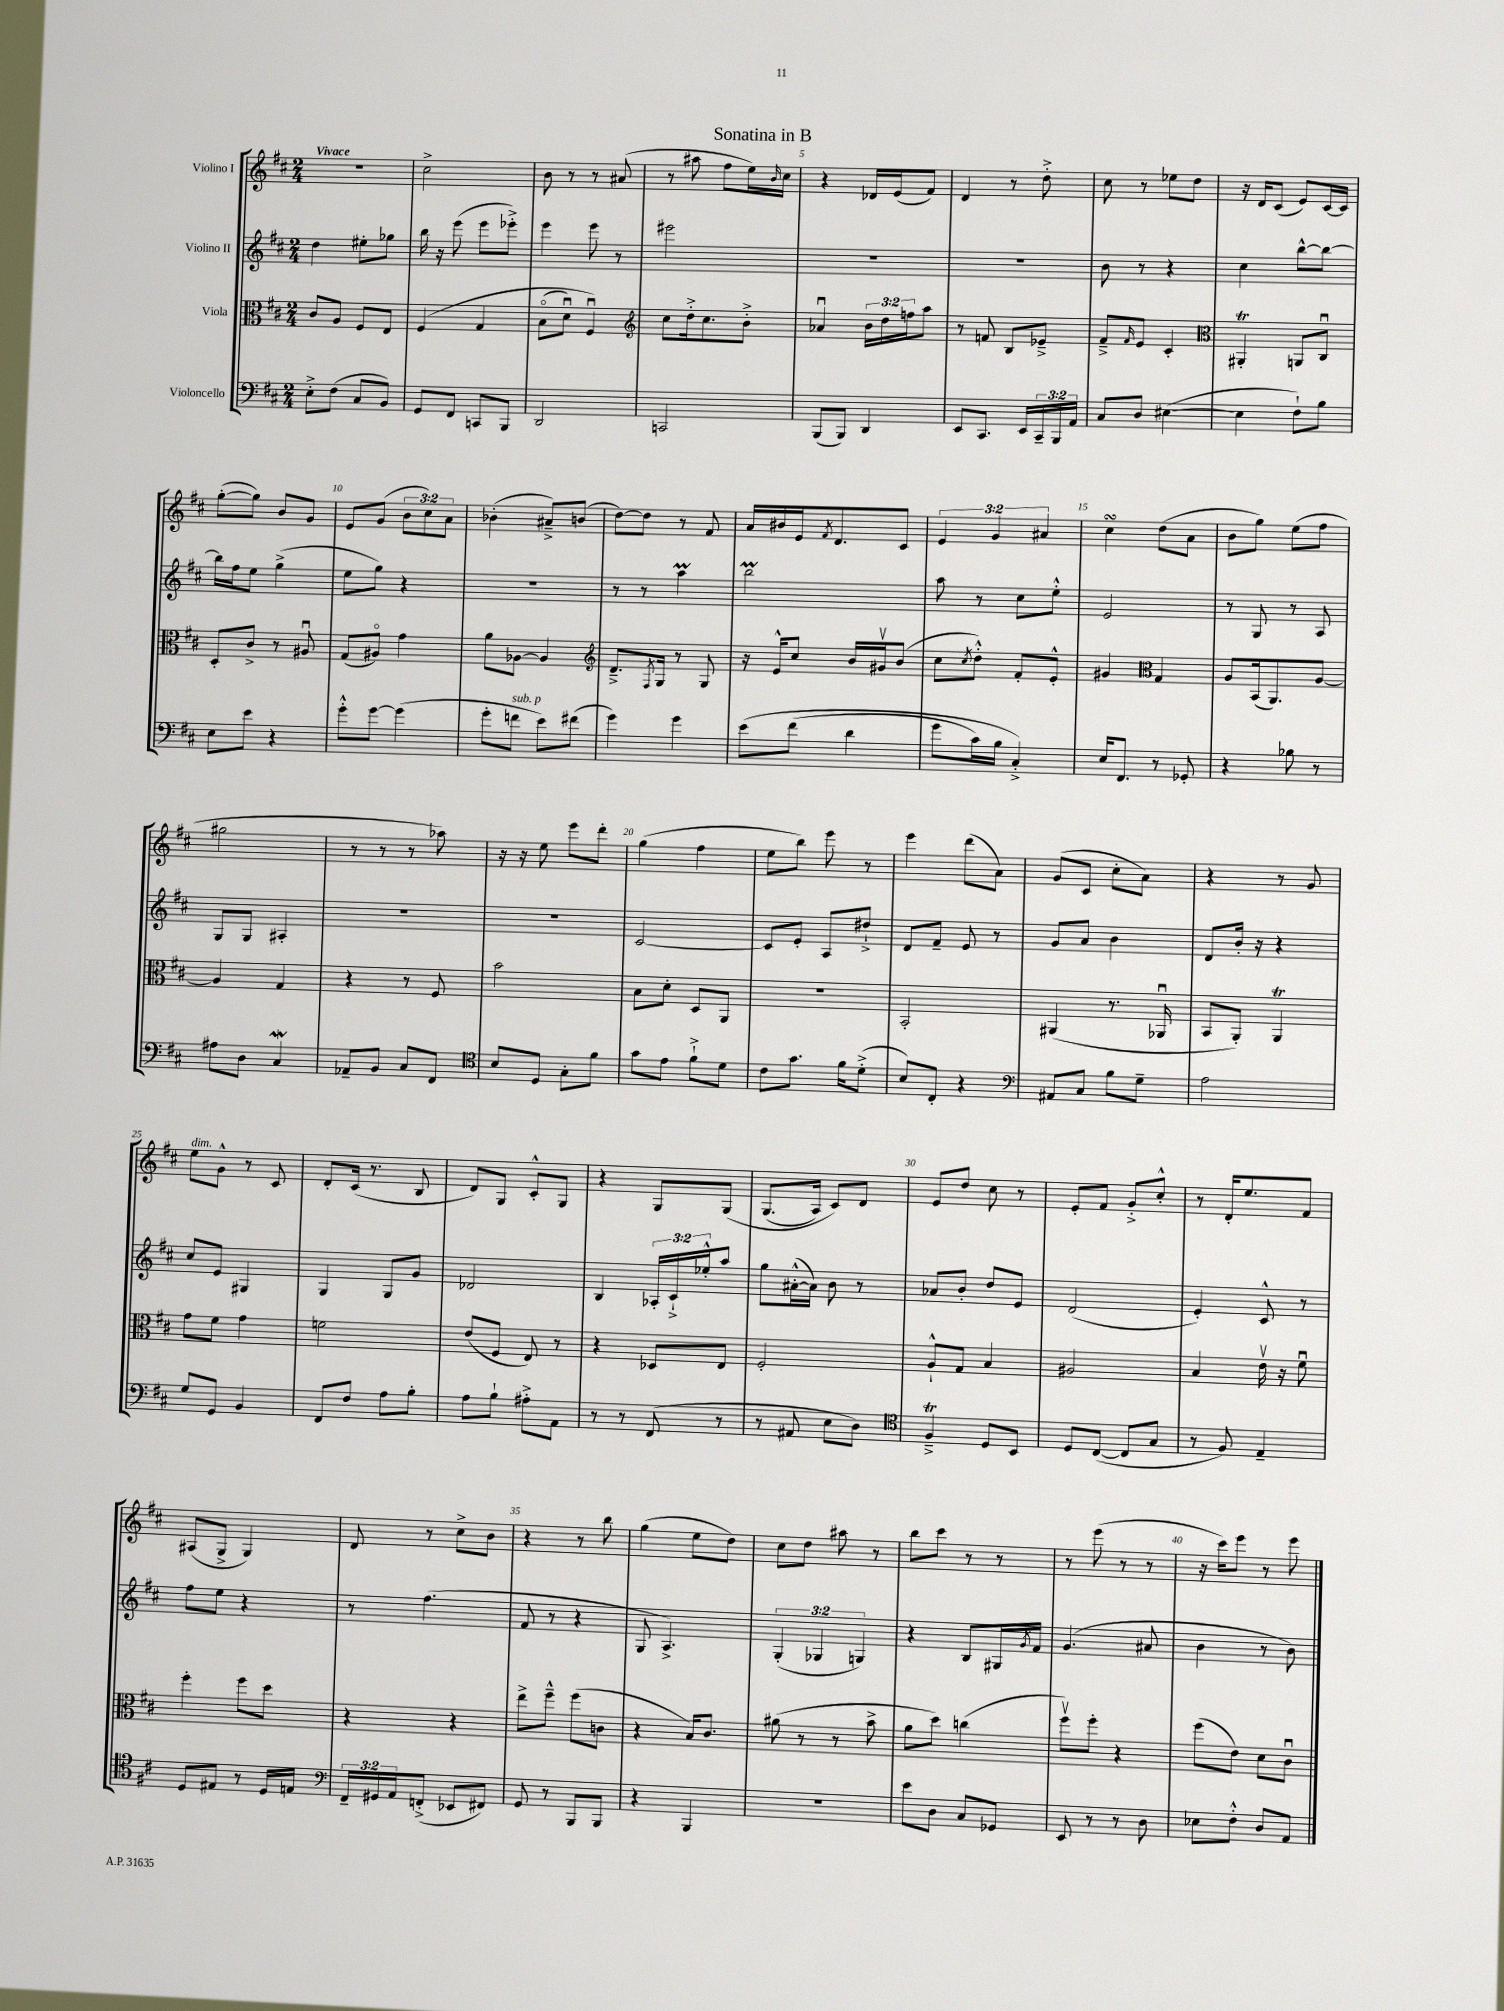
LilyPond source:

\header { title = "Sonatina in B" }
<<
\new StaffGroup <<
\new Staff = "s0" \with { instrumentName = "Violino I" } {
    \clef treble \key d \major \numericTimeSignature \time 2/4 \override Staff.TupletNumber.text = #tuplet-number::calc-fraction-text \tempo "Vivace"
    r2 |
    cis''2-> |
    b'8 r8 r8 ais'8( |
    r8 ais''8 fis''8 e''16) \grace { b'16 } cis''16 |
    r4 des'16 e'16( fis'8) |
    d'4 r8 d''8-.-> |
    cis''8 r8 ees''8 d''8 |
    r16 d'16 cis'8( e'8) cis'16~ cis'16 |
    g''8~-.( g''8) b'8 g'8 |
    e'8 g'8( \tuplet 3/2 { b'8 cis''8) a'8 } |
    bes'4-.( ais'8--->) b'8( |
    d''8~) d''8 r8 fis'8 |
    a'16 bis'16 e'16 \acciaccatura { fis'8 } d'8. cis'8 |
    \tuplet 3/2 { e'4 g'4 ais'4 } |
    cis''4\turn d''8( a'8 |
    b'8 g''8) e''8( fis''8 |
    gis''2 |
    r8 r8 r8 aes''8) |
    r16 r16 e''8 e'''8 d'''8-. |
    g''4( fis''4 |
    e''8 b''8) e'''8 r8 |
    e'''4 d'''8( a'8) |
    g'8( cis'8 cis''8-. a'8) |
    r4 r8 g'8 |
    e''8^\markup { \italic "dim." } g'8-^ r8 cis'8 |
    d'8-. cis'16( r8. b8 |
    d'8) g8 cis'8-.-^ g8 |
    r4 g8 g8\( |
    g8.( a16) cis'8\) d'8 |
    e'8 d''8 cis''8 r8 |
    e'8-. fis'8 g'8-.-> cis''8-.-^ |
    r8 d'16-. e''8. fis'8 |
    ais8( g8-> g4) |
    d'8 r8 cis''8-> b'8 |
    r4 r8 b''8 |
    g''4( e''8 d''8) |
    cis''8 d''8 ais''8 r8 |
    b''8 cis'''8 r8 r8 |
    r8 e'''8( r8 r8 |
    r16 cis'''16) e'''8 r8 e'''8 \bar "|." |
}
\new Staff = "s1" \with { instrumentName = "Violino II" } {
    \clef treble \key d \major \numericTimeSignature \time 2/4 \override Staff.TupletNumber.text = #tuplet-number::calc-fraction-text
    d''4 eis''8-. ges''8 |
    b''16 r16 e'''8( e'''8 ees'''8-.->) |
    e'''4 e'''8 r8 |
    eis'''2 |
    R2 |
    R2 |
    b'8 r8 r4 |
    cis''4 b''8~-^ b''8~ |
    b''16 fis''16 e''8 g''4->( |
    e''8 g''8) r4 |
    R2 |
    r8 r8 a''4\prall |
    b''2\prall |
    a''8 r8 cis''8 e''8-.-^ |
    e'2 |
    r8 g8 r8 a8 |
    g8 g8 ais4-. |
    r2 |
    R2 |
    cis'2~ |
    cis'8 e'8-. a8 dis''8-!-> |
    d'8 fis'8-- e'8 r8 |
    g'8 a'8 b'4 |
    d'8 b'16-. r16 r4 |
    cis''8 e'8 gis4 |
    g4 g8 g'8 |
    des'2 |
    b4 \tuplet 3/2 { aes16-. cis'16-!-> ees''16-.-^ } a''8 |
    g''8 ais'16~-.-^( ais'16) b'8 r8 |
    aes'8 b'8-. d''8 e'8 |
    d'2( |
    e'4-.) cis'8-^ r8 |
    fis''8 e''8 r4 |
    r8 fis''4.( |
    fis'8 r8 r4 |
    g8 a4.->) |
    \tuplet 3/2 { g4-.( ges4 g4) } |
    r4 b8 gis16 \acciaccatura { g'8 } fis'16 |
    g'4.( ais'8 |
    b'4 r8 b'8) \bar "|." |
}
\new Staff = "s2" \with { instrumentName = "Viola" } {
    \clef alto \key d \major \numericTimeSignature \time 2/4 \override Staff.TupletNumber.text = #tuplet-number::calc-fraction-text
    cis'8 a8 fis8 e8 |
    fis4\( g4 |
    b8\flageolet( d'8\downbow) fis4\downbow\) |
    \clef treble cis''8 d''16-.-> cis''8. b'8-.-> |
    aes'4\downbow \tuplet 3/2 { b'16 d''16 f''16 } a''8 |
    r8 f'8 b8 ees'8---> |
    fis'8---> \grace { fis'16 } e'8 cis'4-. |
    \clef alto ais,4-.\trill a,8 cis8\downbow |
    d8-. cis'8-> r8 ais8\downbow |
    g8( ais8\flageolet) g'4 |
    a'8 aes8~ aes4 |
    \clef treble d'8.---> \acciaccatura { fis8 } g16 r8 g8 |
    r16 e'16-^ cis''8 b'16 gis'16\upbow b'8( |
    cis''8 \acciaccatura { cis''8 } d''8-.-^) fis'8-. e'8-.-^ |
    gis'4 \clef alto g4 |
    a8 b,16( a,8.) a8~ |
    a4 g4 |
    r4 r8 fis8 |
    b'2 |
    b8 d'8-. d8 a,8 |
    R2 |
    b,2-. |
    ais,4( r8. aes,16\downbow |
    b,8 a,8-.) a,4\trill |
    g'8 fis'8 g'4 |
    f'2 |
    e'8( fis8 e8) r8 |
    r4 des8 e8 |
    fis2-. |
    a8-!-^ g8 b4 |
    ais2 |
    b4 e'16\upbow r16 fis'8\downbow |
    fis''4-. fis''8 d''8 |
    r4 r4 |
    e''8-> fis''8---^ fis''8( c'8 |
    r4 b16) cis'8. |
    ais'8( r8 r8 b'8-> |
    a'8 d''8) c''4( |
    fis''8\upbow) fis''8-. r4 |
    fis''8( e'8) d'8 cis'8\downbow \bar "|." |
}
\new Staff = "s3" \with { instrumentName = "Violoncello" } {
    \clef bass \key d \major \numericTimeSignature \time 2/4 \override Staff.TupletNumber.text = #tuplet-number::calc-fraction-text
    e8-.-> fis8( cis8 b,8) |
    g,8 fis,8 c,8 b,,8 |
    d,2 |
    c,2 |
    b,,8( b,,8) d,4 |
    e,8 cis,8. e,16 \tuplet 3/2 { cis,16-- b,,16 a,16 } |
    cis8 d8 eis4~( |
    eis4 fis8-!) b8 |
    e8 e'8 r4 |
    g'8-.-^ g'8~ g'4( |
    g'8-. f'8^\markup { \italic "sub. p" } e'8) fis'8( |
    g'4) g'4 |
    e'8\( fis'8( d'4 |
    g'8 cis'16) b16 cis4-.->\) |
    e16 fis,8. r8 ges,8-. |
    r4 bes8 r8 |
    ais8 d8 cis4\mordent |
    aes,8-- b,8 cis8 fis,8 |
    \clef tenor b8 d8 g8-. fis'8 |
    g'8 e'8 fis'8-!-> d'8 |
    cis'8 g'8. fis'16 d'8-.->( |
    b8) cis8-. r4 |
    \clef bass ais,8 cis8 b8 g8-- |
    a2 |
    g8 g,8 b,4 |
    fis,8 fis8 a8 b8-. |
    a8 b8-! ais8-.-> a,8 |
    r8 r8 fis,8( r8 |
    r8 ais,8 e8 d8) |
    \clef tenor fis4--->\trill d8 b,8 |
    d8 cis8~( cis8 g8 |
    r8 fis8) e4-- |
    d8 eis8 r8 d16 e16 |
    \clef bass \tuplet 3/2 { fis,16-- gis,16 a,16 } f,8-.->( ees,8 fis,8) |
    g,8 r8 b,,8 b,,8 |
    r4 b,,4 |
    R2 |
    e'8 d8 cis8 ges,8 |
    e,8 r8 r8 d8 |
    ees8 fis8-.-^ d8 a,8 \bar "|." |
}
>>
>>
\layout { \context { \Score \override BarNumber.break-visibility = ##(#f #t #t) barNumberVisibility = #(every-nth-bar-number-visible 5) } }
